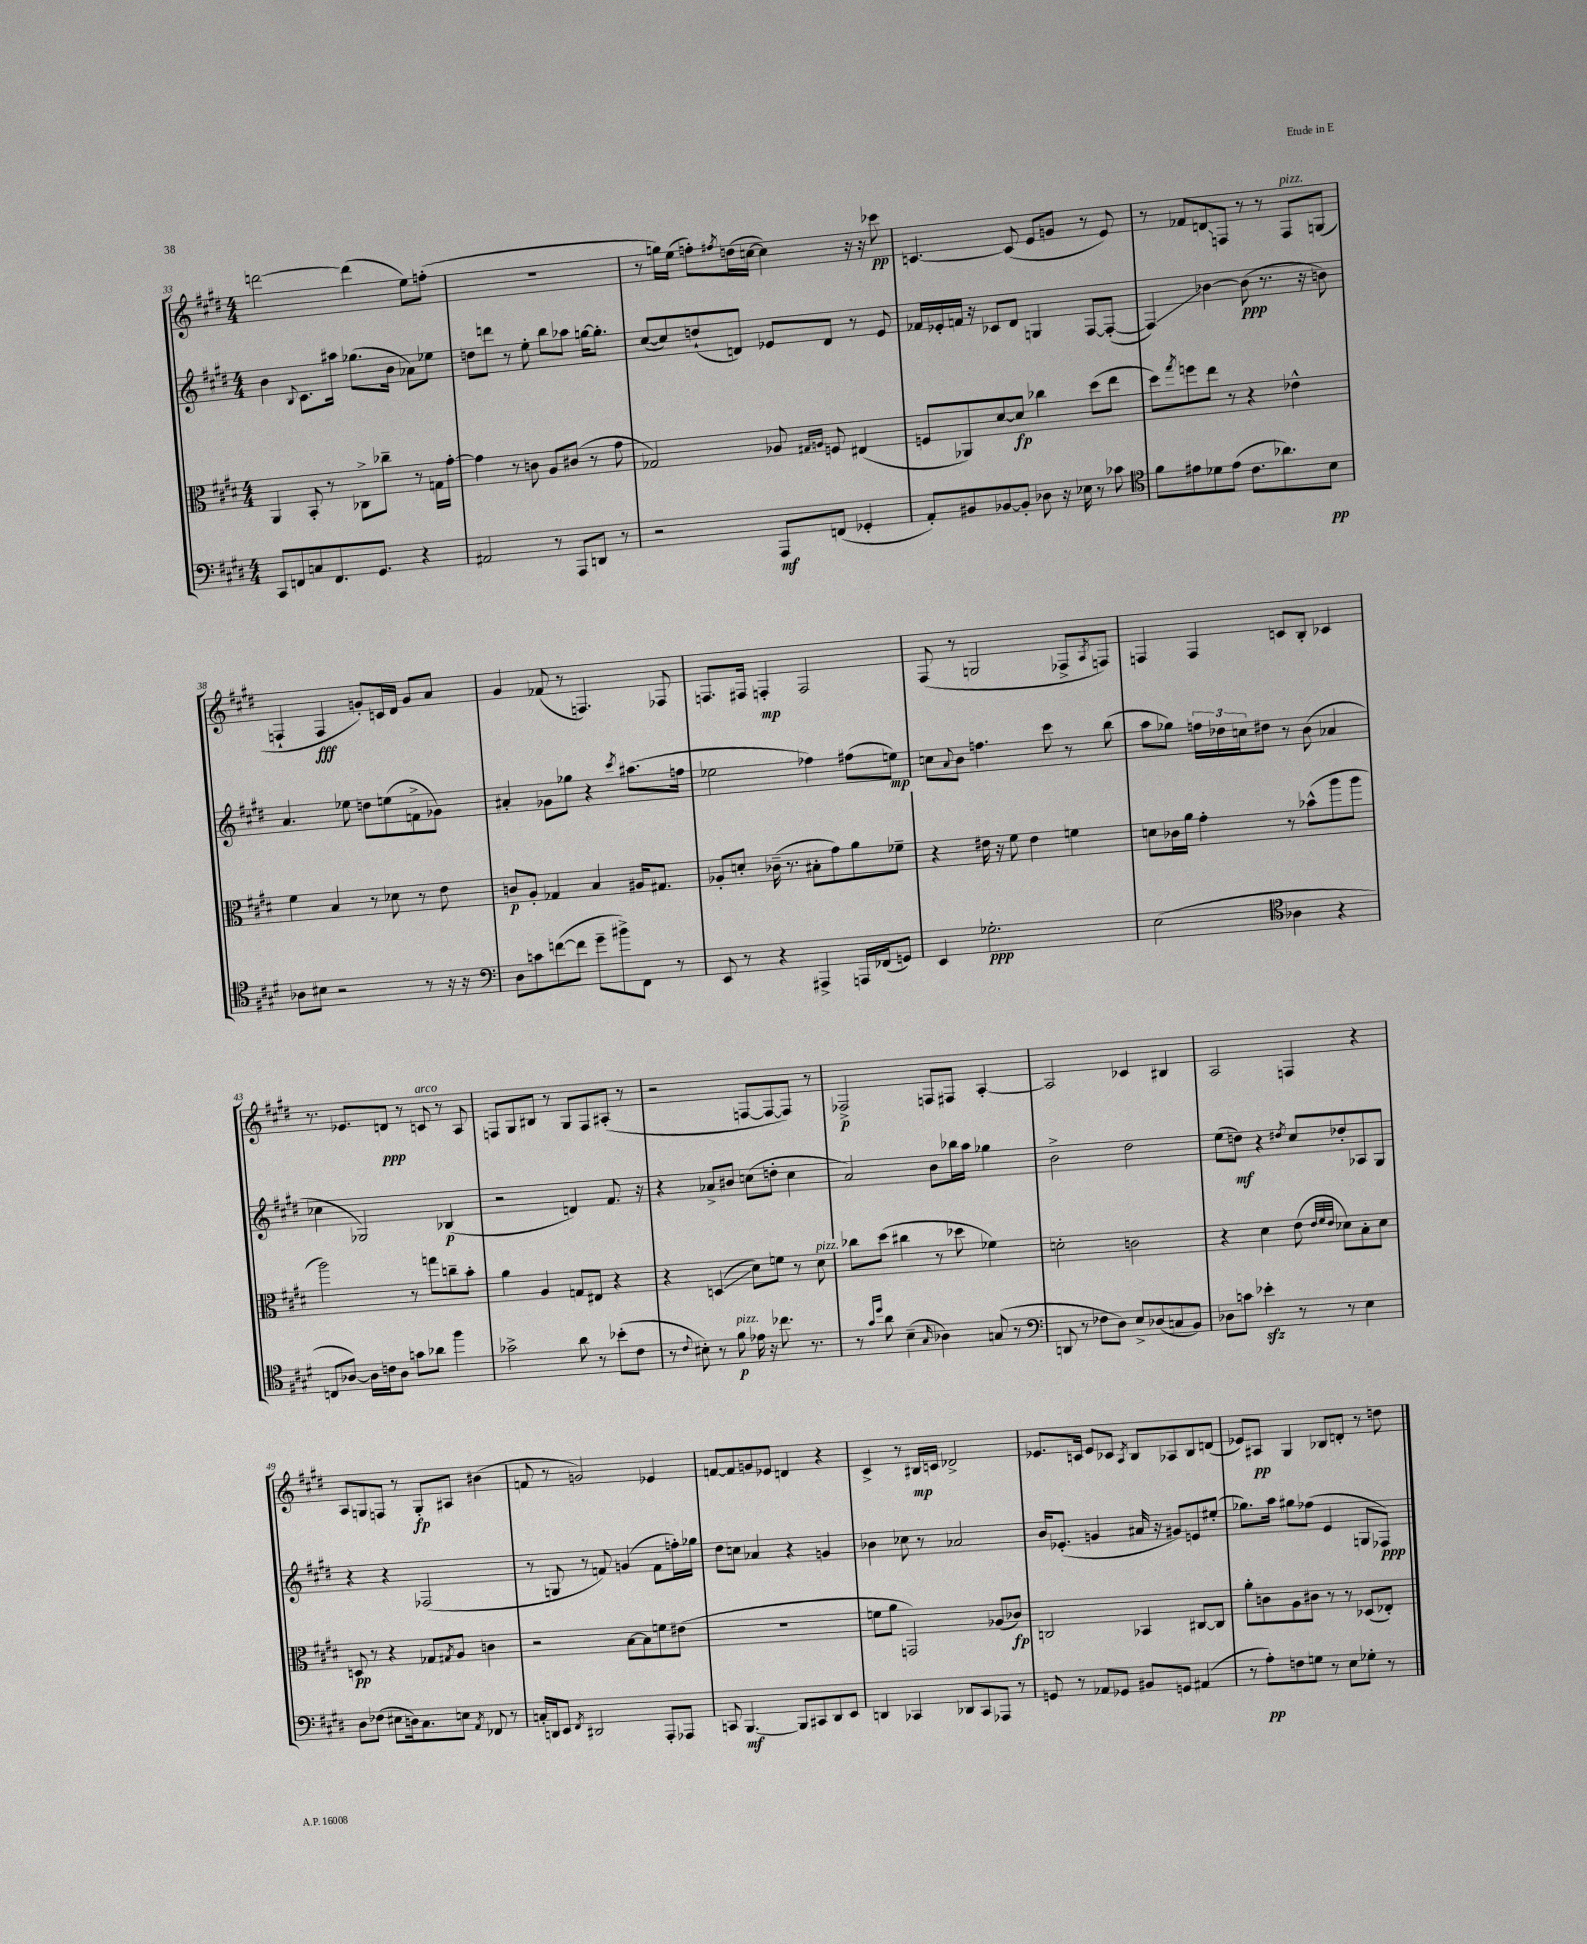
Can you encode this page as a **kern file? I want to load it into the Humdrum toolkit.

**kern	**kern	**kern	**kern
*staff4	*staff3	*staff2	*staff1
*clefF4	*clefC3	*clefG2	*clefG2
*k[f#c#g#d#]	*k[f#c#g#d#]	*k[f#c#g#d#]	*k[f#c#g#d#]
*M4/4	*M4/4	*M4/4	*M4/4
8CC#	4AA	4b	[2ddd
8FF	.	.	.
.	.	8qqB	.
8C	8BB'	8.c#	.
8.FF	8r	.	.
.	.	16aa#	.
.	8C-^	(8.gg-	(4ddd]
8.GG#	.	.	.
.	8cc-~	.	.
.	.	16b	.
4r	8r	8a-)	8ee)
.	16G	8ee-	(8ff'
.	[16g#'	.	.
=	=	=	=
2AA#	4g#]	8dd	1r
.	.	8ddd	.
.	8r	8r	.
.	8c	8ee'	.
8r	8A	8bb	.
8AAA	(8c#	8aa-	.
8DD	8r	[16gg	.
.	.	8.gg']	.
8r	8g#	.	.
=	=	=	=
2r	2G-)	([8cc#	8r
.	.	8cc#])	16gg)
.	.	.	(16ee
.	.	(8dd`	8ff')
.	.	.	8qff#
.	.	8d)	(16dd
.	.	.	[16cc
8AAA	8A-	8e-	4cc])
.	16qqG#	.	.
.	16qqA	.	.
(8FF	8F	8d	.
4GG-'	(4E#	8r	16r
.	.	.	16r
.	.	8e-	8ccc-
=	=	=	=
8AA')	8F	16f-	[4.c
.	.	16e-'	.
8BB#	8AA-)	16f	.
.	.	16r	.
[8BB-	[8d#	8c-	.
8BB-']	8d#]	8d#	(8c]
8D-	4cc-	4G	8e
16r	.	.	8g
16E-	.	.	.
8r	(8dd#	[8F#	8r
8c-	8ee	(8F#'_	8e)
=	=	=	=
*clefC4	*	*	*
8f#	8dd#)	4F#])	8r
.	8qgg#	.	.
8e#	8ff	.	8f-
8d-	8ee	[4b-	8d
(8e#	8r	.	8F
8.c#	4r	(8b-]	8r
.	.	8.r	8r
8.a-)	.	.	.
.	4e-^^	.	8F
.	.	16r	.
8B	.	8b)	(8G
=	=	=	=
8A-	4f#	4.a	4F`
8B#	.	.	.
2r	4B	.	4F
.	.	8ee-	.
.	8r	8dd	8g')
.	8d-	(8ee	16c
.	.	.	16d#
8r	8r	8f^	8g
16r	8e	8g-)	8a
16r	.	.	.
=	=	=	=
*clefF4	*	*	*
8D#	8c	4a#'	4g#
8c	8A'	.	.
([8f	4G-	8g-	(8f-
8f]	.	8gg-	8r
8g#~	4B	4r	4.F)
8b#^)	.	.	.
.	.	8qccc#	.
8FF#	16A#	(8.aa#	.
.	8.G#	.	.
8r	.	.	8F-
.	.	16ff	.
=	=	=	=
8EE	8A-'	2ee-	8.F
8r	8d'	.	.
.	.	.	16F#
4r	(16c-~	.	4F'
.	8.r	.	.
4AAA#^	8B#'	4ff-)	2F
.	8g#)	.	.
16AAA	8a	(8ff#	.
(16FF-	.	.	.
8GG)	8f-~	8ee)	.
=	=	=	=
4EE	4r	8cc	(8F#
.	.	8qqa	.
.	.	8b	8r
2.G-'	16e#	4.ff	2G
.	16r	.	.
.	8f#	.	.
.	4e#	.	.
.	.	8ccc#	.
.	4f	8r	8F-^
.	.	.	8qA
.	.	(8bb	8F)
=	=	=	=
(2E	8d	8aa	4F
.	16c-	8gg-)	.
.	16a	.	.
.	4g#'	24ff	4F
.	.	24dd-	.
.	.	24cc	.
.	.	8dd#	.
*clefC4	*	*	*
4A-	8r	8r	8c
.	(8b-^^	(8b	8B'
4r	8aa	4a-	4c-
.	8aa	.	.
=	=	=	=
8C	2aa)	4cc-	8.r
[8A-)	.	.	.
.	.	.	8.e-
16A-]	.	2G-)	.
16c	.	.	.
8A-	.	.	8d
8g	8r	.	8r
8a-	8gg	.	8c
4ff#	8cc~	(4B-	8r
.	8b'	.	8A
=	=	=	=
2g-^	4a	2r	8F
.	.	.	8G#
.	4A	.	8B#
.	.	.	8r
8a	8G	4d)	8G#
8r	8E#	.	8F
(8b-'	4r	8.f#	(8A#'
8c#	.	.	8r
.	.	16r	.
=	=	=	=
8r	4r	4r	2r
8qqc#	.	.	.
8B#')	.	.	.
8r	(4D	8a-^	.
8f#	.	8b#	.
16e-	8d#)	(8cc	[8F
16r	.	.	.
8.cc-	8f	8dd'	8F_
.	8r	4cc	8F])
8.r	.	.	.
.	8d#	.	8r
=	=	=	=
8r	8cc-	2a)	2F-^
16qqg#	.	.	.
16qqdd#	.	.	.
8a	(8dd#	.	.
(4B~	4cc#	.	.
16qqG#	.	.	.
4A-)	8r	8b	8F
.	8dd-	16bb-	8F#
.	.	16aa	.
(8G	4f-)	4gg-	[4A'
8r	.	.	.
=	=	=	=
*clefF4	*	*	*
8DD	2d'	2b^	2A]
8r	.	.	.
8F-	.	.	.
8D#)	.	.	.
8E^	2c	2dd#	4c-
(8D-	.	.	.
8C	.	.	4B#
8BB)	.	.	.
=	=	=	=
8D-	4r	(8ee	2A
8c	.	8dd)	.
4e-'	4d#	4r	.
.	.	8qdd#	.
8r	(8e	8cc#	4F
.	32qqe	.	.
.	32qqf#	.	.
.	32qqe	.	.
8r	8d-)	8dd-'	.
4E	8B'	8A-	4r
.	8d-	8G#	.
=	=	=	=
8D#	8D	4r	8A
(8F-	8r	.	8G
8E#	4r	4r	8F
16D)	.	.	8r
8.C#	.	.	.
.	8G-	(2F-	8G'
.	8qG#	.	.
8E	8A	.	8A#
8qAA	.	.	.
8FF-	4c	.	(4b#
8r	.	.	.
=	=	=	=
16C'	2r	8r	8f
16DD	.	.	.
8EE	.	8G	8r
8qFF#	.	.	.
2DD#	.	8r	2g)
.	.	8f)	.
.	[8B	(4g	.
.	8B]	.	.
8AAA'	8f	8f	4e-
8AAA-	(8e#	16ff')	.
.	.	16gg-	.
=	=	=	=
8CC	1r	8dd#	[8f
[4.BBB	.	8cc	8f]
.	.	4a-	8g
.	.	.	8e-
8BBB]	.	4r	4d
8CC#	.	.	.
8DD#	.	4g	4r
8EE	.	.	.
=	=	=	=
4DD	8f	4b-	4c#^
.	8a	.	.
4CC-	2GG)	8cc-	8r
.	.	8r	16B#
.	.	.	16c
8DD-	.	2a-	2d-^
8CC-	.	.	.
8AAA-	(8A-	.	.
8r	8c-)	.	.
=	=	=	=
8GG	2C	16b	8.e-
.	.	(8.e-'	.
8r	.	.	.
.	.	.	16c
8AA-	.	4g	8e-
8GG-	.	.	8c-
.	.	.	8qA
8BB#	4BB-	16a#	8B
.	.	16r	.
8GG	.	8g#)	8A-
(4AA#	[8C#	8e	8B
.	8C#]	(8ee#'	(8d
=	=	=	=
8r	8a'	8.gg-)	8e-)
8A')	8c	.	8A#
.	.	16aa	.
8F	8A	8gg#	4G#
8G	8c#	(8ff-	.
8r	8r	4e	8B-
8E	8r	.	8d'
8G-'	(8D-	8G	8r
8r	8E-')	8F-)	8dd
==	==	==	==
*-	*-	*-	*-
